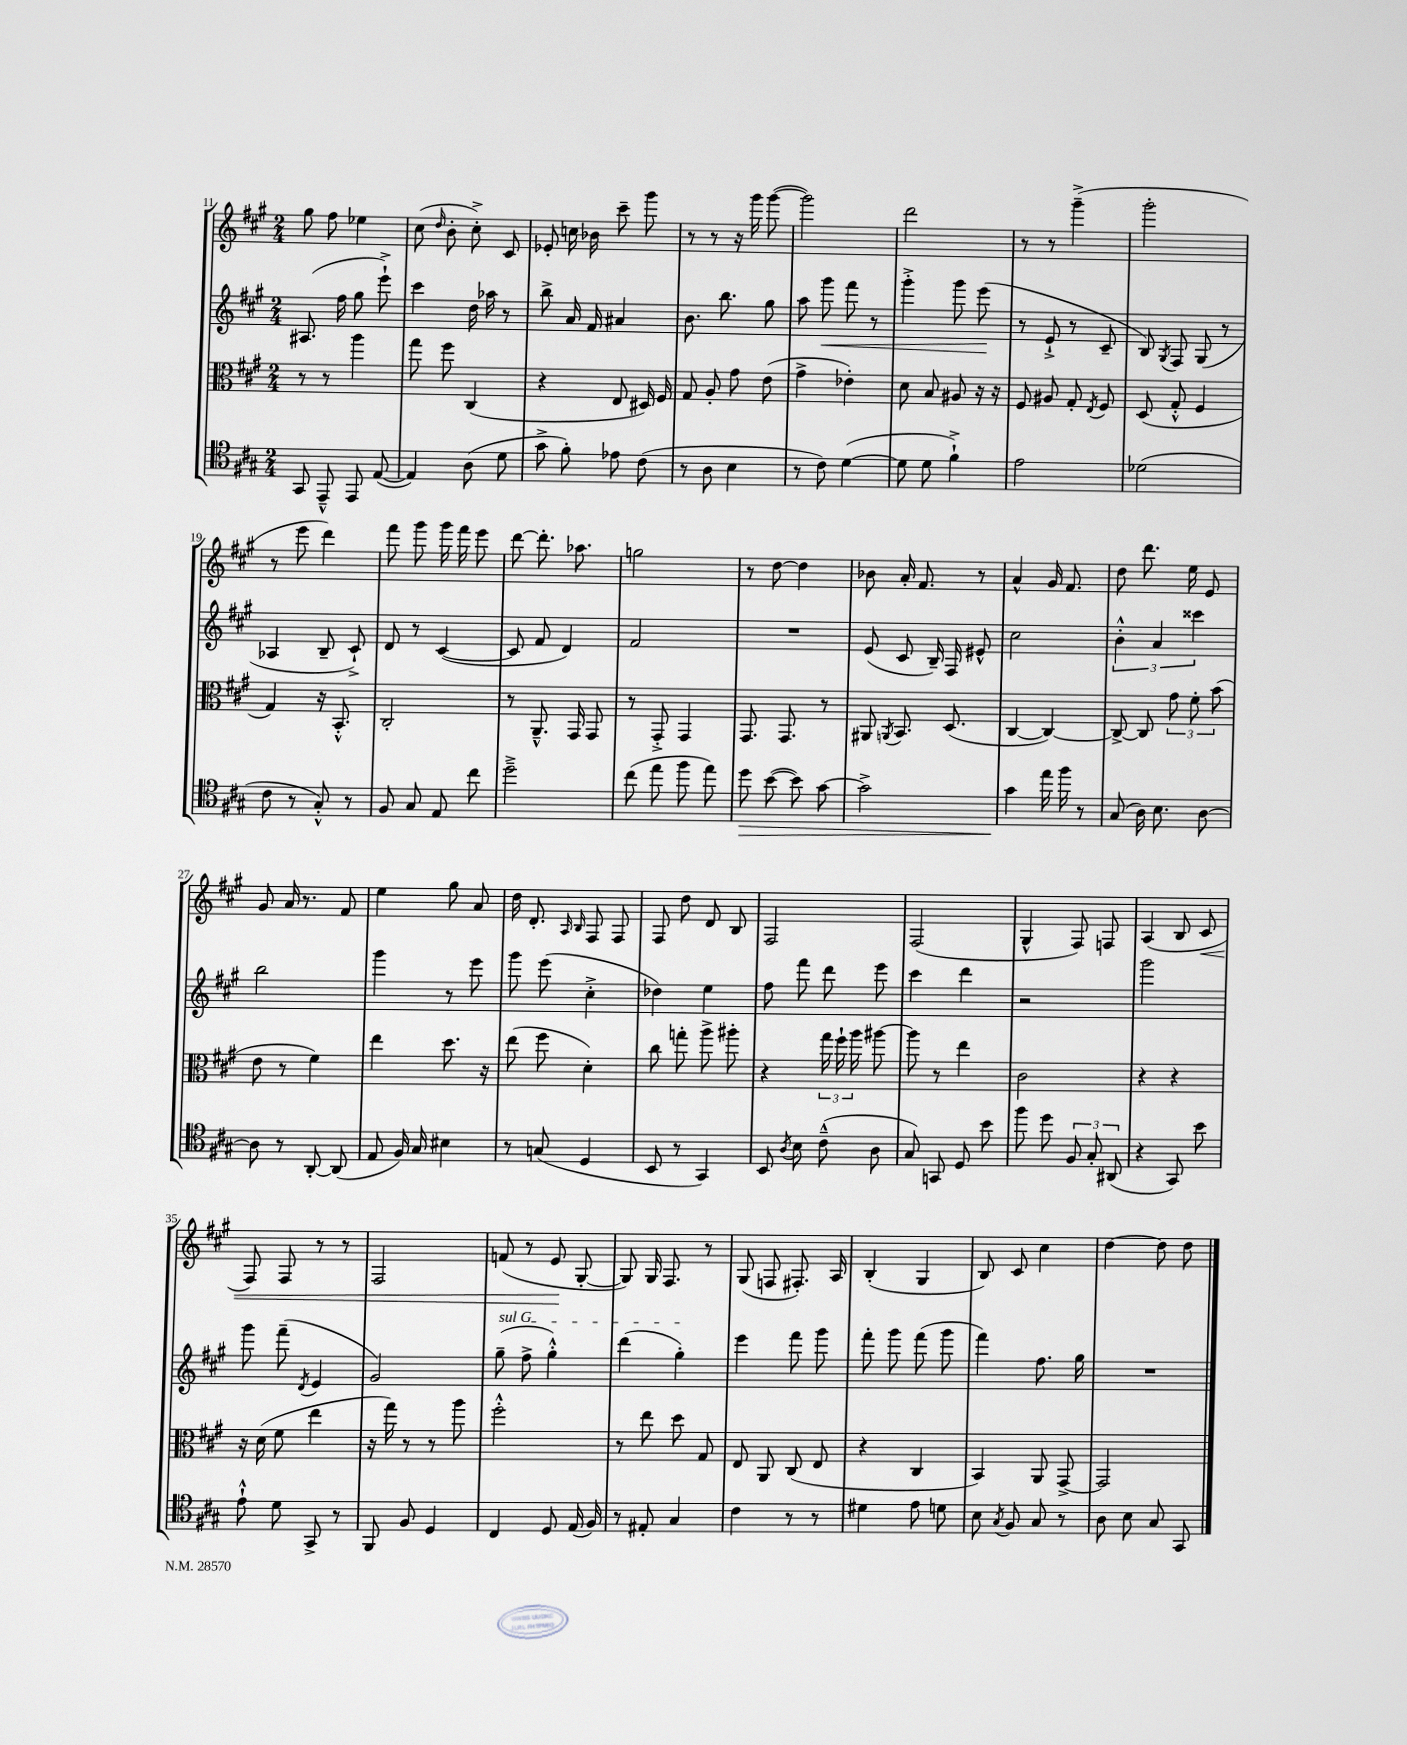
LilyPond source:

<<
\new StaffGroup <<
\new Staff = "s0" {
    \clef treble \key a \major \numericTimeSignature \time 2/4
    \autoBeamOff gis''8 fis''8 ees''4 |
    cis''8( \grace { d''16 } b'8-. cis''8-.->) cis'8 |
    ees'8-. c''16 bes'16 cis'''8-- gis'''8 |
    r8 r8 r16 gis'''16 gis'''8~( |
    gis'''2) |
    d'''2 |
    r8 r8 gis'''4--->( |
    gis'''2-. |
    r8 e'''8 d'''4) |
    fis'''8 gis'''8 gis'''16 fis'''16 e'''8 |
    d'''8~ d'''8.-. aes''8. |
    g''2 |
    r8 d''8~ d''4 |
    bes'8 a'16-. fis'8. r8 |
    a'4-^ gis'16 fis'8. |
    d''8 d'''8. e''16 e'8 |
    gis'8 a'16 r8. fis'8 |
    e''4 gis''8 a'8 |
    d''16 d'8.-. \grace { a16 b16 } fis8 fis8 |
    fis8 d''8 d'8 b8 |
    fis2 |
    fis2( |
    gis4-^ fis8) f8 |
    a4( b8 cis'8\< |
    fis8) fis8 r8 r8 |
    fis2 |
    f'8( r8 e'8\! gis8~-. |
    gis8) gis16 fis8. r8 |
    gis8( f8 fis8.-.) a16 |
    b4-.( gis4 |
    b8) cis'8 cis''4 |
    d''4~ d''8 d''8 \bar "|." |
}
\new Staff = "s1" {
    \clef treble \key a \major \numericTimeSignature \time 2/4
    \autoBeamOff ais8.( fis''16 gis''8 e'''8-!->) |
    cis'''4 d''16 aes''16 r8 |
    b''8-> a'16 fis'16 ais'4 |
    b'8. b''8. gis''8 |
    a''8 gis'''8\< fis'''8 r8 |
    gis'''4-.-> gis'''8 e'''8\!( |
    r8 e'8-!-> r8 cis'8-- |
    b8) \acciaccatura { gis8 } fis8 gis8( r8 |
    aes4 b8-- cis'8-!->) |
    d'8 r8 cis'4~( |
    cis'8 fis'8 d'4) |
    fis'2 |
    R2 |
    e'8( cis'8 b16--) fis16 eis'8-^ |
    cis''2 |
    \tuplet 3/2 { b'4-.-^ a'4 cisis'''4 } |
    b''2 |
    gis'''4 r8 e'''8 |
    gis'''8 e'''8( cis''4-.-> |
    des''4) e''4 |
    fis''8 fis'''8 d'''8 e'''8 |
    cis'''4 d'''4 |
    r2 |
    gis'''2 |
    gis'''8 fis'''8--( \acciaccatura { d'8 } e'4 |
    gis'2) |
    \once \override TextSpanner.bound-details.left.text = \markup { \italic "sul G" } gis''8--\startTextSpan( fis''8-> gis''4-.-^) |
    d'''4( gis''4-.\stopTextSpan) |
    e'''4 fis'''8 gis'''8 |
    fis'''8-. gis'''8 fis'''8( gis'''8 |
    fis'''4) fis''8. gis''16 |
    R2 \bar "|." |
}
\new Staff = "s2" {
    \clef alto \key a \major \numericTimeSignature \time 2/4
    \autoBeamOff r8 r8 a''4 |
    gis''8 fis''8 cis4( |
    r4 e8 dis16) fis16 |
    gis8 a8-. gis'8 e'8( |
    gis'4-> ees'4-.) |
    d'8 b8 ais8 r16 r16 |
    fis8 ais8 gis8-. \acciaccatura { e8 } fis8 |
    d8( gis8-.-^ fis4 |
    gis4) r16 b,8.-.-^ |
    cis2-. |
    r8 a,8.---^ gis,16 gis,8 |
    r8 gis,8-.-> gis,4 |
    gis,8. gis,8. r8 |
    ais,8 \acciaccatura { a,8 } b,8. d8.( |
    cis4~ cis4~) |
    cis8~-> cis8 \tuplet 3/2 { gis'8 fis'8-. b'8( } |
    e'8 r8 fis'4) |
    e''4 d''8. r16 |
    e''8( fis''8 d'4-.) |
    cis''8 g''8-. a''8-> ais''8-. |
    r4 \tuplet 3/2 { gis''16 fis''16-! a''16 } ais''8~ |
    ais''8 r8 e''4 |
    cis'2 |
    r4 r4 |
    r16 d'16( fis'8 e''4 |
    r16 gis''16) r8 r8 a''8 |
    fis''2-.-^ |
    r8 e''8 d''8 gis8 |
    e8 a,8 cis8( e8 |
    r4 cis4 |
    b,4) a,8 gis,8~-> |
    gis,2 \bar "|." |
}
\new Staff = "s3" {
    \clef tenor \key a \major \numericTimeSignature \time 2/4
    \autoBeamOff gis,8 e,8---^ e,8 e8~( |
    e4) a8( d'8 |
    gis'8-> fis'8-.) ees'8 cis'8( |
    r8 a8 b4 |
    r8 cis'8) d'4~( |
    d'8 d'8 fis'4-!->) |
    e'2 |
    des'2( |
    cis'8 r8 gis8-.-^) r8 |
    fis8 gis8 e8 cis''8 |
    d''2---> |
    cis''8( e''8 fis''8 e''8) |
    d''8\> b'8~( b'8) gis'8~ |
    gis'2-> |
    gis'4\! e''16 fis''16 r8 |
    gis8( a16) b8. a8~ |
    a8 r8 a,8~-. a,8( |
    e8 fis16) gis16 bis4 |
    r8 g8( d4 |
    b,8 r8 gis,4) |
    b,8 \acciaccatura { a8 } b8 cis'8---^( a8 |
    gis8) g,8 d8 b'8 |
    fis''8 d''8 \tuplet 3/2 { fis8 gis8-. ais,8( } |
    r4 gis,8) b'8 |
    e'8-!-^ d'8 gis,8-> r8 |
    fis,8 fis8 d4 |
    cis4 d8 e16( fis16) |
    r8 eis8-. gis4 |
    cis'4 r8 r8 |
    dis'4 e'8 d'8 |
    b8 \acciaccatura { gis8 } fis8 gis8 r8 |
    a8 b8 gis8 gis,8 \bar "|." |
}
>>
>>
\layout { \context { \Score currentBarNumber = #11 } }
